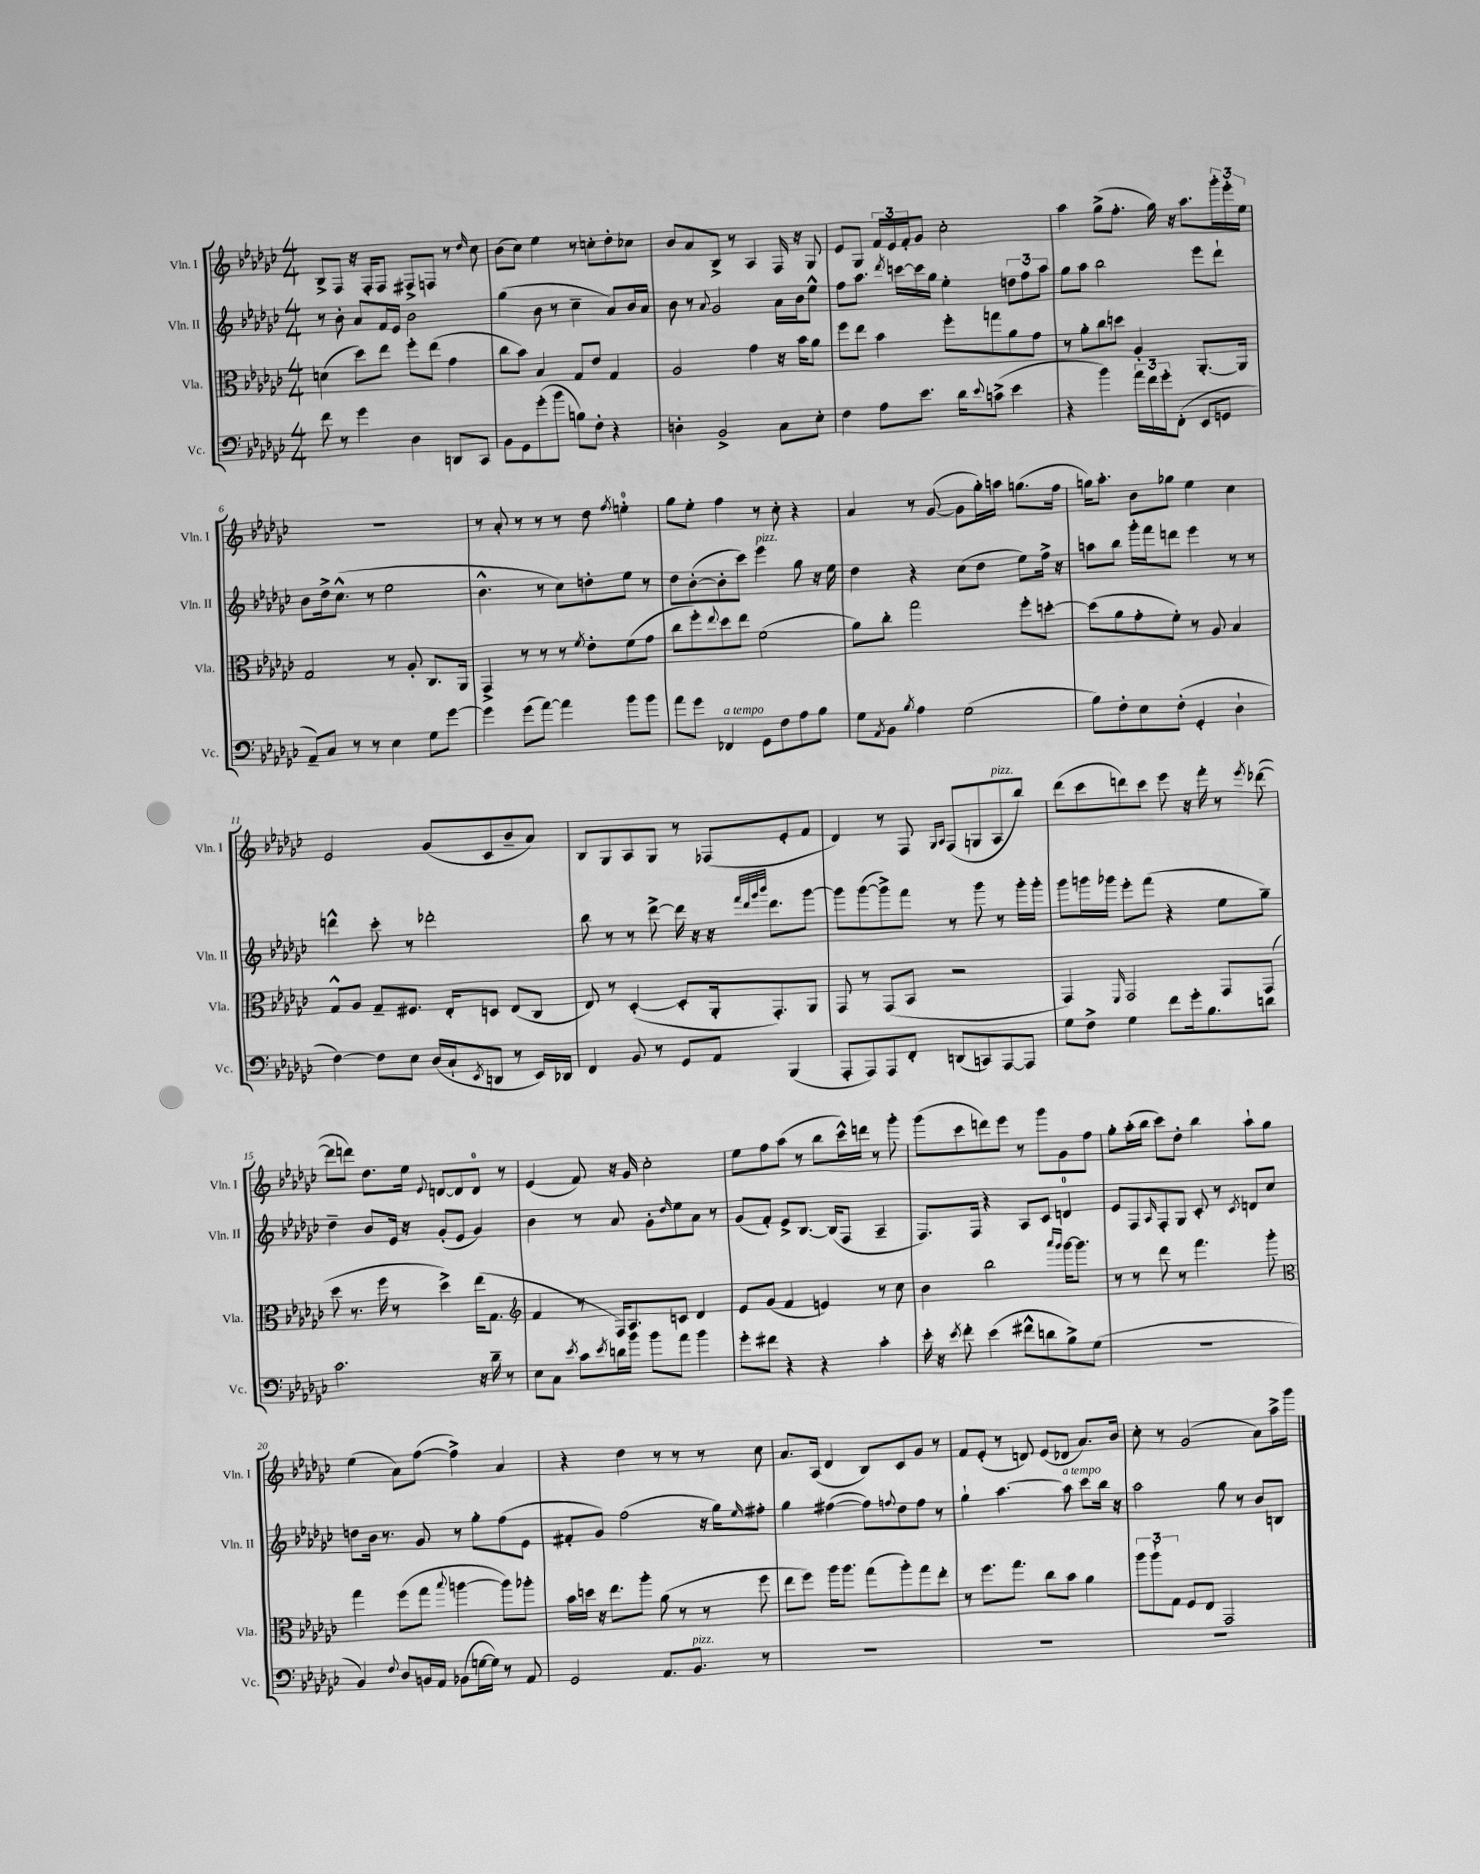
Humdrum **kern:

**kern	**kern	**kern	**kern
*part4	*part3	*part2	*part1
*staff4	*staff3	*staff2	*staff1
*I"Vc.	*I"Vla.	*I"Vln. II	*I"Vln. I
*I'Vc.	*I'Vla.	*I'Vln. II	*I'Vln. I
*clefF4	*clefC3	*clefG2	*clefG2
*k[b-e-a-d-g-c-]	*k[b-e-a-d-g-c-]	*k[b-e-a-d-g-c-]	*k[b-e-a-d-g-c-]
*M4/4	*M4/4	*M4/4	*M4/4
=1	=1	=1	=1
8f\	(4dn\	8r	8B-^/L
8r	.	8b-'\	8F/J
4g-\	8dd-\L)	8a-/L	16r
.	.	.	16F'/KL
.	8ee-\J	16f/L	8F/J
.	.	16e-/JJ	.
4D-\	8ff'\L	2b-\	8F#X^/L
.	(8ee-\J	.	8Fn/J
8DDn/L	4g-\	.	8r
.	.	.	16qqdd-/
8CC-/J	.	.	8cc-\
=2	=2	=2	=2
8BB-\L	8cc-\L	(4gg-\	(8b-\L
8GG-\	8b-\J)	.	8cc-\J)
(8g-'\	4B-/	8b-\	4ee-\
8b-\J	.	8r	.
8Bn\L)	8G-/L	4cc-~\	8r
8F'\J	8e-/J	.	8ccn'\L
4r	4G-/	8a-/L)	8dd-'\
.	.	16b-/L	8cc-X\J
.	.	16a-/JJ	.
=3	=3	=3	=3
4Dn'\	2A-/	8b-\	8b-/L
.	.	8r	8a-/
.	.	8qqa-/	.
2BB-^/	.	2g-/	8B-^/J
.	.	.	8r
.	4g-\	.	4A-/
8C-\L	16r	16a-\LL	16F/
.	16b-\KL	16b-\J	16r
8E-'\J	8a-\J	8ee-^^\J	8G-/
=4	=4	=4	=4
4F\	8ff\L	8ff\L	8e-/L
.	8ee-\J	8.aa-\J	8G-/J
8A-\L	4b-\	.	24f/LL
.	.	.	24e-/
.	.	8qddd-/	.
.	.	[16cccn\LL	.
.	.	.	24f'/J
8.e-\J	.	16ccc\]	8g-/J
.	.	16gg-\JJ	.
.	8ff'\L	4ee-'\	2cc-'\
16d-\KL	.	.	.
8qqe-/	.	.	.
(8cn^\J	8ggn\	.	.
4e-\	8a-\	12ddn\L	.
.	.	12ff\	.
.	8g-\J	.	.
.	.	12aa-\J	.
=5	=5	=5	=5
4r	8r	8gg-\L	4aa-\
.	8a-'\L	8aa-\J	.
4b-\)	8cc-\	2bb-\	(8gg-^\L
.	8ddn\J	.	8.ff'\J
24a-\LL	4A-'/	.	.
24f\	.	.	.
.	.	.	16gg-\)
24g-'\J	.	.	.
(8FF'\J	.	.	16r
.	.	.	8.aa-\L
8EE-/L	[8.AA-'/L	8eee-\L	.
8GGn/J	.	8ddd-`\J	24ggg-'\L
.	.	.	24eee-'\
.	16AA-/Jk]	.	.
.	.	.	24ee-\JJ
!!LO:LB:g=z
=6	=6	=6	=6
8AA-~/L)	2G-/	8b-\L	1r
8C-/J	.	16dd-^\k	.
.	.	(8.cc-^^\J	.
8r	.	.	.
8r	.	8r	.
4E-\	8r	2ee-\	.
.	8A-'/	.	.
8G-\L	8.C-/L	.	.
[8g-\J	.	.	.
.	16AA-/Jk	.	.
=7	=7	=7	=7
4g-\]	4GG-^/	4.b-^^\	8r
.	.	.	8a-'/
(8g-\L	8r	.	8r
[8a-\J)	8r	8r	8r
4a-\]	8r	8cc-\L)	8r
.	8qf/	.	.
.	8e-'\L	8ddn'\	8dd-\
.	.	.	8qff/
8b-\L	(8f\	8ee-\J	4een'\
8b-\J	8g-\J	8r	.
=8	=8	=8	=8
8a-\L	8cc-\L	8dd-\L	8gg-\L
8g-\J	8ff'\)	([8b-'\	8ee-'\J
.	8qqee-/	.	.
!LO:TX:a:i:t=a tempo	!	!	!
4FF-X/	8dd-\	8b-'\]	4ff\
.	8ee-\J	8ccc-\J)	.
!	!	!LO:TX:a:i:t=pizz.	!
8GG-\L	(2f\	4eee-\	8r
8F\	.	.	8cc-'\
8A-\	.	8gg-\	4r
8B-\J	.	16r	.
.	.	16ee-\	.
=9	=9	=9	=9
8G-\L	8a-\L)	4dd-\	4a-/
8qAA-/	.	.	.
8BB-\J	8cc-'\J	.	.
8qB-/	.	.	.
4A-\	2gg-\	4r	8r
.	.	.	([8g-/
(2G-\	.	(8cc-\L	8g-\L]
.	.	8dd-\J	16gg-'\L)
.	.	.	16aan\JJ
.	8ff'\L	8ee-\L)	(8.ggn\L
.	[8ddn'\J	16ff^\Jk	.
.	.	16r	16ff\Jk
=10	=10	=10	=10
8B-\L)	(8dd\L]	8aan\L	16ggn\KL)
.	.	.	8.aa-'\J
8F'\	8a-\	8bb-\J	.
8E-\	8g-'\	16ggg-'\LL	8b-\L
.	.	16fff\J	.
(8F'\J	8f'\J)	8dddn\J	8gg-X\J
4GG-'/	8r	4eee-\	4ee-\
.	8A-/	.	.
4D-`\	4B-/	8r	4cc-\
.	.	8r	.
!!LO:LB:g=z
=11	=11	=11	=11
[4F\)	8G-^^/L	4dddn^^\	2e-/
.	8A-/J	.	.
8F\L]	8G-~/L	8ccc-'\	.
8E-\J	8.F#X/J	8r	.
(16D-/LL	.	2ddd-X'\	(8g-/L
16C-`/J	16E-'/KL	.	.
8qEE-/	.	.	.
8DDn/J	8Dn/J	.	8c-/
8r	(8E-/L	.	8b-~/
16EE-/LL)	8C-/J	.	8a-/J)
16DD-X/JJ	.	.	.
=12	=12	=12	=12
4FF/	8E-/)	8bb-\	8B-/L
.	8r	8r	8G-/
8BB-/	([4D-'/	8r	8A-/
8r	.	[8ddd-^\	8G-/J
8GG-/L	8D-'/L]	16ddd-\]	8r
.	.	16r	.
8AA-/J	16AA-'/k	16r	(8F-X/L
.	.	32qqfff/LLL	.
.	.	32qqddd-/	.
.	.	32qqggg-/	.
.	.	32qqbbb-/JJJ	.
.	8.GG-'/)	8.ddd-\L	.
(4BBB-/	.	.	8e-'/
.	8AA-/J	[8ggg-\J	8f/J
=13	=13	=13	=13
8AAA-'/L	8GG-/	8ggg-\L]	4d-/)
8AAA-/)	8r	([8ggg-\	.
8AAA-/	(8GG-/L	8ggg-^\])	8r
8FF'/J	8BB-/J	8fff\J	8F/
.	.	.	16qqG-/LL
.	.	.	16qqA-/JJ
(8DDn/L	2r	8r	(8F/L
8CCn/)	.	8ggg-\	8Gn/
!	!	!	!LO:TX:a:i:t=pizz.
[8AAA-/	.	8r	8A-/
8AAA-/J]	.	16ggg-'\LL	8bb-/J)
.	.	16ggg-'\JJ	.
=14	=14	=14	=14
8G-\L	4GG-/)	8ggg-\L	(8ddd-\L
8F^\J	.	16gggn\L	8ccc-\
.	.	16ggg-X\JJ	.
.	16qqFF/	.	.
4G-\	2GG-/	8eee-'\L	8dddn\)
.	.	(8fff\J	8ccc-\J
8f\L	.	4r	8eee-\
16g-'\k	.	.	16r
8.B-\	.	.	16fff'\
.	8GG-/L	8ee-\L	8r
.	.	.	8qeee-/
8dn\J	(8GG-/J	8gg-~\J)	([8ddd-X\
!!LO:LB:g=z
=15	=15	=15	=15
2.c-\	8dd-\	4dd-~\	8ddd-\L]
.	8.r	.	8dddn\J)
.	.	8b-/L	8.dd-\L
.	16ff\	.	.
.	8r	16e-/Jk	.
.	.	16r	16ee-\Jk
.	.	.	8qqe-/
.	4dd-^\)	(8g-'/L	[8dn/L
.	.	8e-/J	8d/]
16r	(16ee-\KL	4g-/)	8d/J
16d-~\	8.G-\J	.	.
8r	.	.	8r
=16	=16	=16	=16
*	*clefG2	*	*
8E-\L	4f/	4b-\	(4e-/
8C-\J	.	.	.
8qe-/	.	.	.
8c-\L	8r	8r	8f/)
8qe-/	.	.	.
16dn\L	16F/KL)	8a-/	16r
16b-\JJ	8.A-/	.	16g-/
8b-\L	.	8g-'\L	2cc-'\
.	.	16qqdd-/	.
8a-\J	8cn/J	8ee-\	.
4b-\	4d-/	8a-\J	.
.	.	8r	.
=17	=17	=17	=17
8g-'\L	8e-/L	(8g-/L	8ee-\L
8f#X\J	(8g-/J	8f'/J)	8ff\
4r	4f/	8e-^/L	(8aa-\J
.	.	[8.B-/J	8r
4r	4en/)	.	8bb-\L
.	.	(16B-/KL]	.
.	.	8F/J	16ccc-^^\L)
.	.	.	16dddn\JJ
4c-'\	8r	4A-~/	8r
.	8cc-\	.	8ggg-'\
=18	=18	=18	=18
16e-'\	4b-\	8.F/L)	(8ggg-\L
16r	.	.	.
8qe-/	.	.	.
8f'\	.	.	8ccc-\
.	.	16F/Jk	.
(4e-\	2bb-\	4r	8dddn\)
.	.	.	8eee-\J
8f#X^^\L	.	8A-/L	8r
8dn\	.	8c-/J	8ggg-\L
.	16qqaaa-/LL	.	.
.	16qqggg-/JJ	.	.
8B-^\)	[16ggg-\KL	4dn/	8g-\
.	8.ggg-\J]	.	.
(8G-\J	.	.	8ff\J
=19	=19	=19	=19
1r	8r	8e-/L	8gg-'\L
.	8r	8F/	(16aa-'\L
.	.	.	16bb-\JJ
.	.	16qqA-/	.
.	8ddd-\	8F'/	8ccc-\L)
.	8r	8G-/J	8dd-'\J
.	4.fff\	8c-'/	4bb-\
.	.	8r	.
.	.	8qc-/	.
.	.	8dn/L	8aa-`\L
.	8ggg-'\	8cc-/J	8gg-\J
!!LO:LB:g=z
=20	=20	=20	=20
*	*clefC3	*	*
4BB-/)	4gg-\	8ddn\L	(4ee-\
.	.	16b-\Jk	.
.	.	8.r	.
8qqF/	.	.	.
8D-/L	(8ff\L	.	8a-\L)
16BBn/L	8gg-\J	8g-/	([8ff\J
16AA-/JJ	.	.	.
.	8qqbb-/	.	.
(8BB-X\L	[4aan\	8r	4ff^\])
[16Gn\L	.	8gg-'\L	.
16G\JJ])	.	.	.
8r	8aa\L])	(8ff\	4a-/
8AA-/	8aa-X'\J	8e-\J	.
=21	=21	=21	=21
2GG-/	16b-\LL	8f#X'/L	4r
.	16ddn\JJ	.	.
.	16r	8g-/J)	.
.	8.ee-\L	.	.
.	.	(2ff\	4dd-\
.	8aa-'\J	.	.
8.AA-/L	(8a-\	.	8r
.	8r	.	8r
!LO:TX:a:i:t=pizz.	!	!	!
8.BB-/J	.	.	.
.	8r	16r	8r
.	.	16gg-\KL)	.
.	.	16qqee-/	.
8r	8ff\	8ff#X'\J	8cc-\
=22	=22	=22	=22
1r	8ee-\L	4gg-\	8.a-/L
.	8ff\J)	.	.
.	.	.	(16A-/Jk
.	16aa-\KL	([4ff#X\	4d-/
.	8.aa-\J	.	.
.	(8gg-\L	8ff#\L])	8B-/L)
.	.	8qqffn/	.
.	8aa-'\)	8dd-\	8c-/
.	8gg-\	8ff\J	8g-/J
.	8ee-'\J	8r	8r
=23	=23	=23	=23
1r	8r	4gg-`\	8f/L
.	8.ff\L	.	(8e-'/J
.	.	[4.aa-\	8r
.	8.gg-\J	.	.
.	.	.	8dn/)
.	8cc-\L	.	(8e-/L
!	!	!LO:TX:a:i:t=a tempo	!
.	8b-\J	8aa-\]	8d-X/J
.	4a-\	8ccc-\L	8.a-/L)
.	.	16bb-\Jk	.
.	.	16r	16b-/Jk
=24	=24	=24	=24
1r	12aa-\L	2aa-\	8cc-'\
.	12aa-`\	.	.
.	.	.	8r
.	12G-\J	.	.
.	8F/L	.	(2g-/
.	8E-/J	.	.
.	2GG-/	8gg-\	.
.	.	8r	.
.	.	8b-/L	8a-\L)
.	.	8Bn/J	16aa-^\L
.	.	.	16ggg-\JJ
==	==	==	==
*-	*-	*-	*-
